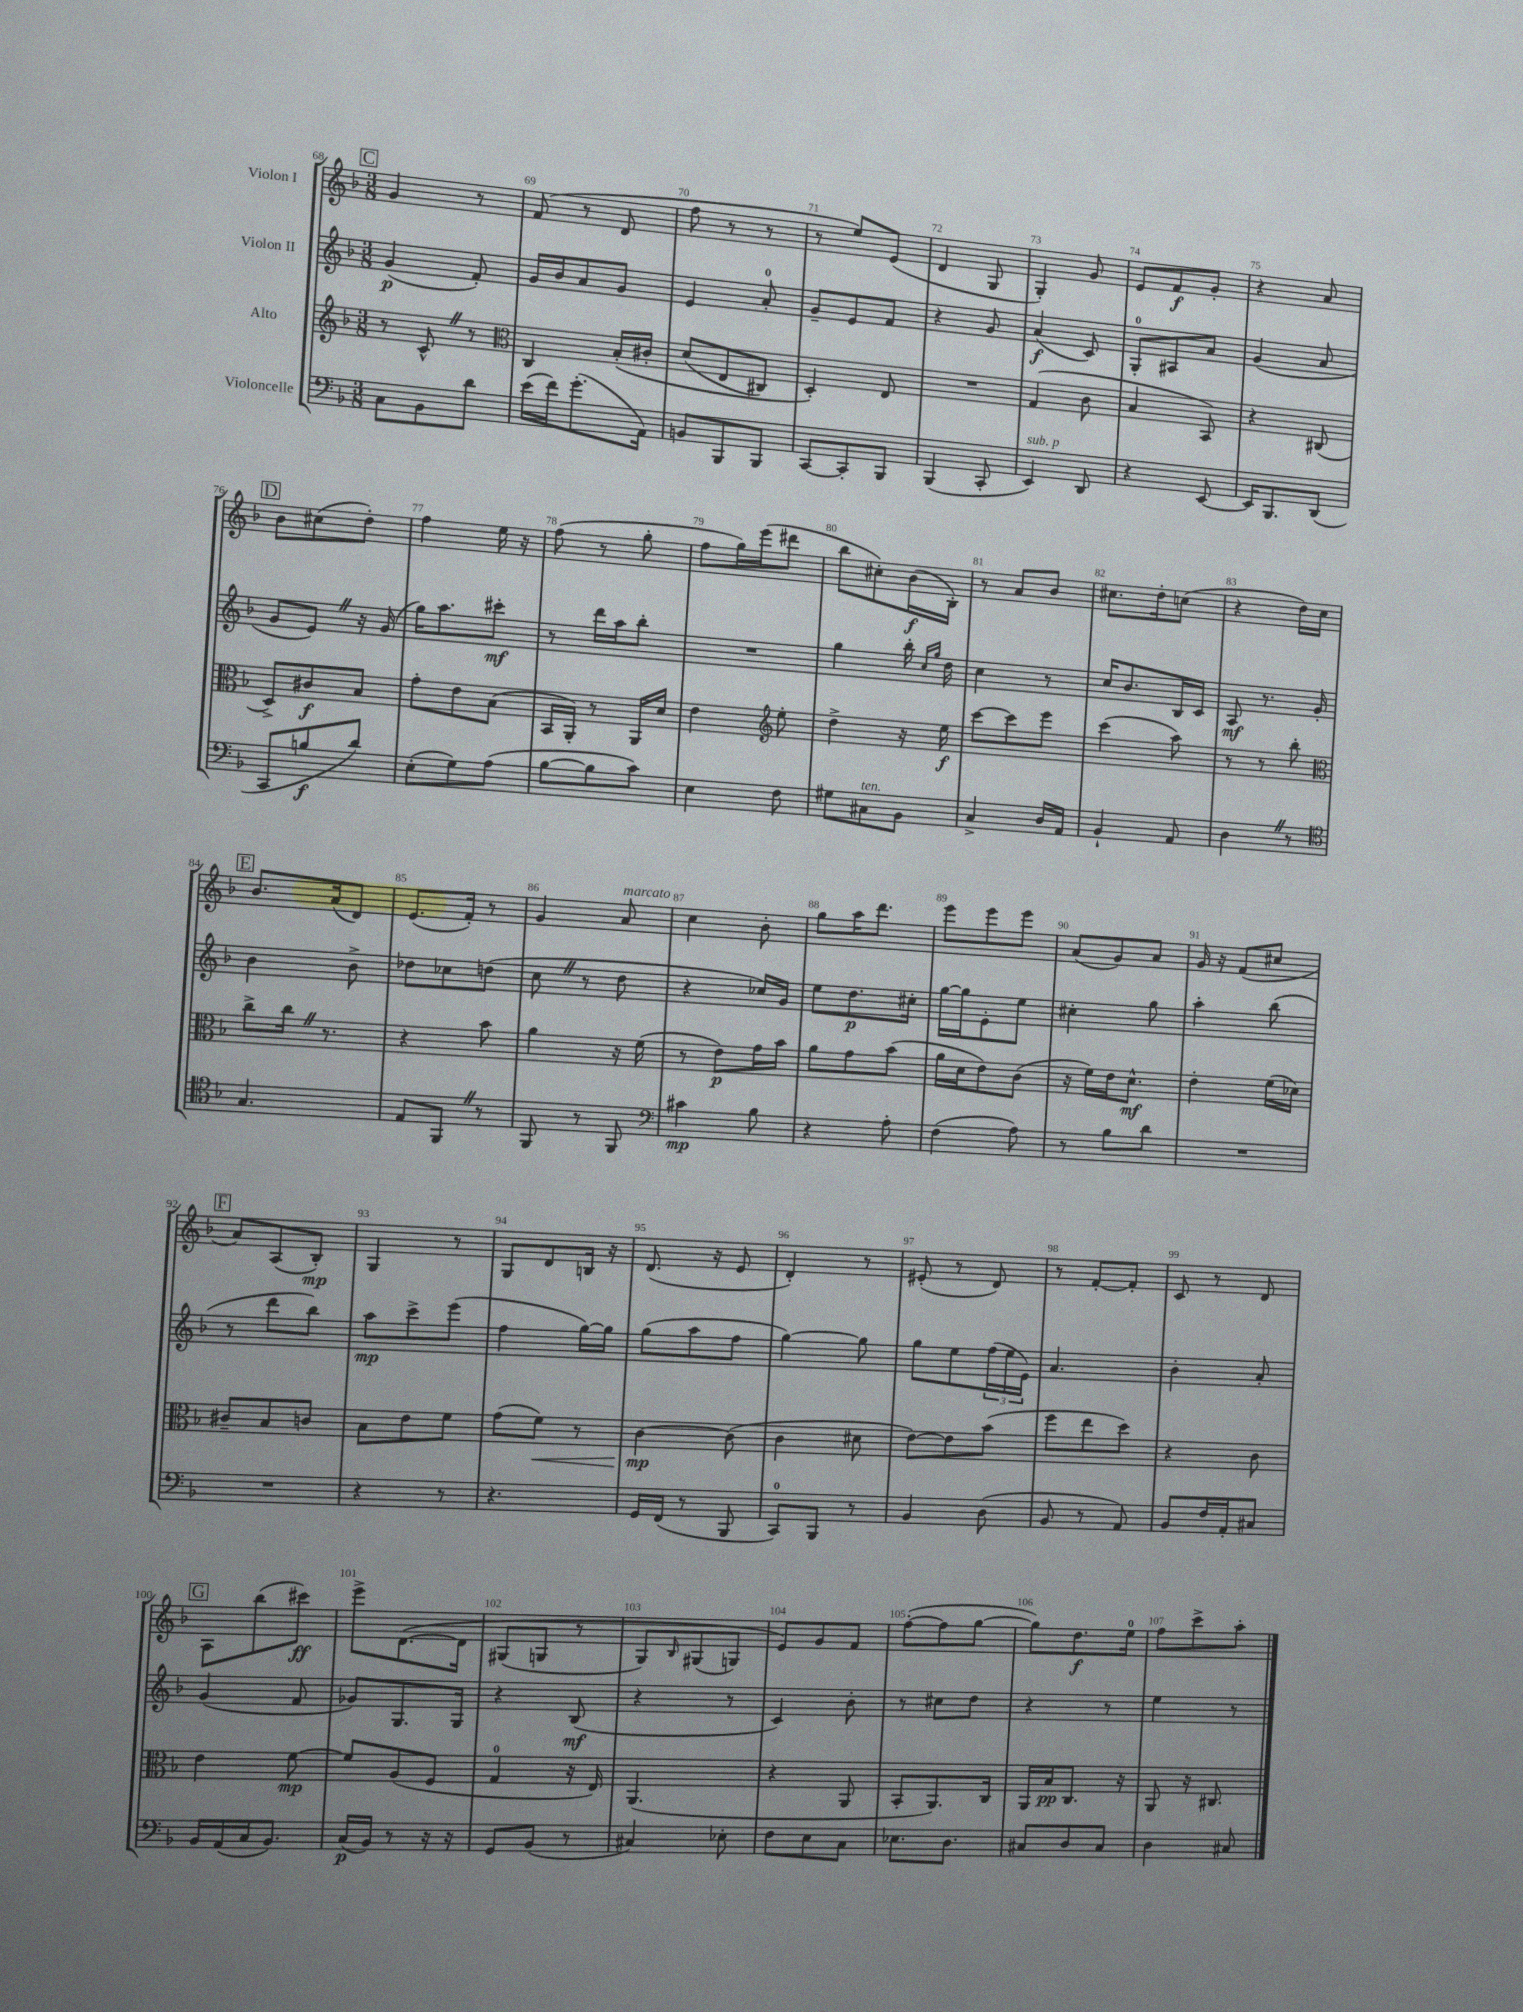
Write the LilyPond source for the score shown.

<<
\new StaffGroup <<
\new Staff = "s0" \with { instrumentName = "Violon I" } {
    \clef treble \key f \major \numericTimeSignature \time 3/8
    \mark \markup { \box "C" } g'4 r8 |
    f'8( r8 d'8 |
    f''8 r8 r8 |
    r8 e''8) e'8( |
    d'4 g8 |
    g4-.) g'8 |
    e'8 f'8\f g'8-. |
    r4 a'8 |
    \mark \markup { \box "D" } bes'8 cis''8( d''8-.) |
    f''4 e''16 r16 |
    f''8( r8 g''8-. |
    f''8 g''16) e'''16( dis'''8 |
    bes''8 cis''8-.) bes'16\f( bes16-.) |
    r8 a'8 bes'8 |
    cis''8. d''16-. c''8( |
    r4 d''16) c''16 |
    \mark \markup { \box "E" } bes'8. a'16( d'8) |
    e'8.( f'16-.) r8 |
    g'4 a'8^\markup { \italic "marcato" } |
    c''4 bes'8-. |
    g''8 a''16 d'''8. |
    e'''8 e'''8 e'''8 |
    a'8( g'8) a'8 |
    g'16 r16 f'8( cis''8 |
    \mark \markup { \box "F" } a'8) a8( bes8-.\mp) |
    g4 r8 |
    g8 d'8 b16 r16 |
    d'8.( r16 e'8 |
    d'4-.) r8 |
    eis'8-.( r8 d'8) |
    r8 f'8~-. f'8-. |
    c'8 r8 d'8 |
    \mark \markup { \box "G" } a8 bes''8( cis'''8\ff) |
    e'''8-> d'8.~\( d'16 |
    gis8( g8 r8 |
    g8) \grace { bes16 } gis8( g8) |
    e'8\) g'8 f'8 |
    f''8~-.( f''8 g''8~ |
    g''8) d''8.\f e''16-0 |
    f''8 c'''8-> a''8-. \bar "|." |
}
\new Staff = "s1" \with { instrumentName = "Violon II" } {
    \clef treble \key f \major \numericTimeSignature \time 3/8
    \mark \markup { \box "C" } g'4\p( f'8-.) |
    g'16 bes'16 a'8 g'8 |
    e'4 a'8-0-. |
    g'8-- e'8 f'8 |
    r4 g'8 |
    a'4\f( c'8) |
    g8-0-. ais8 a'8 |
    g'4( a'8 |
    \mark \markup { \box "D" } g'8 e'8) \once \override BreathingSign.text = \markup { \musicglyph "scripts.caesura.straight" } \breathe r16 g'16( |
    g''16) a''8. cis'''8-.\mf |
    r8 d'''16 a''16 bes''8-. |
    R4. |
    g''4 bes''16-. \grace { c''16 g''16 } d''16 |
    c''4 r8 |
    c''16 bes'8. bes16 c'16 |
    a8\mf r8. g'16-. |
    \mark \markup { \box "E" } bes'4 bes'8-> |
    des''8 ces''8 d''8( |
    c''8 \once \override BreathingSign.text = \markup { \musicglyph "scripts.caesura.straight" } \breathe r8 d''8 |
    r4 ces''16) g'16 |
    e''8 d''8.\p cis''16-. |
    g''16~ g''16 e'8-. e''8 |
    cis''4-. g''8 |
    a''4-. bes''8( |
    \mark \markup { \box "F" } r8 d'''8 bes''8) |
    a''8\mp c'''8-> e'''8( |
    f''4 g''16~) g''16 |
    g''8( a''8 f''8 |
    g''4~) g''8 |
    g''8 e''8 \tuplet 3/2 { f''16( e''16 e'16) } |
    a'4. |
    bes'4-. a'8-. |
    \mark \markup { \box "G" } g'4( f'8 |
    ges'8) g8. g16 |
    r4 bes8\mf( |
    r4 r8 |
    c'4) bes'8-. |
    r8 cis''8 d''8 |
    r4 r8 |
    e''4 r8 \bar "|." |
}
\new Staff = "s2" \with { instrumentName = "Alto" } {
    \clef treble \key f \major \numericTimeSignature \time 3/8
    \mark \markup { \box "C" } r8 c'8-^ \once \override BreathingSign.text = \markup { \musicglyph "scripts.caesura.straight" } \breathe r8 |
    \clef alto c4 bes16-.\( cis'16-. |
    d'8( e8 cis8) |
    d4-.\) e8 |
    R4. |
    g4( c'8 |
    bes4 bes,8) |
    r4 cis8( |
    \mark \markup { \box "D" } d8->) cis'8\f bes8 |
    g'8-. e'8 bes8( |
    bes,16 a,16-.) r8 a,16 d'16 |
    e'4 \clef treble e''8-. |
    d''4-> r16 e''16\f |
    c'''8~ c'''8 e'''8 |
    c'''4( a''8) |
    r8 r8 bes''8-. |
    \mark \markup { \box "E" } \clef alto c''8-> c''16 \once \override BreathingSign.text = \markup { \musicglyph "scripts.caesura.straight" } \breathe r8. |
    r4 bes'8 |
    a'4 r16 f'16( |
    r8 e'8\p) g'16 bes'16 |
    a'8 g'8 bes'8( |
    a'16 d'16 e'8) c'8( |
    r16 f'16) e'16 d'8.-^\mf |
    e'4-. f'16( des'16) |
    \mark \markup { \box "F" } cis'8-- bes8 c'8 |
    bes8 e'8 f'8 |
    g'8( f'8\<) r8 |
    c'4~\mp\! c'8( |
    c'4 dis'8 |
    e'8~) e'8 bes'8( |
    f''8 e''8 d''8) |
    r4 c'8 |
    \mark \markup { \box "G" } e'4 f'8~\mp |
    f'8 a8( f8 |
    g4-0 r16 e16) |
    a,4.( |
    r4 a,8 |
    bes,8-. a,8.) c16 |
    a,16 bes16\pp c8. r16 |
    a,8 r16 cis8. \bar "|." |
}
\new Staff = "s3" \with { instrumentName = "Violoncelle" } {
    \clef bass \key f \major \numericTimeSignature \time 3/8
    \mark \markup { \box "C" } c8 bes,8 d'8 |
    e'16( f'16) g'8.-.( a,16) |
    b,8 bes,,8 bes,,8 |
    c,8~ c,8-. bes,,8 |
    bes,,4( c,8-. |
    e,4^\markup { \italic "sub. p" }) d,8 |
    r4 e,8~ |
    e,16 bes,,8. d,8( |
    \mark \markup { \box "D" } c,8 b8\f d'8) |
    e8-.( g8) a8( |
    bes8~ bes8 c'8) |
    e4 f8 |
    gis8 cis8^\markup { \italic "ten." } bes,8 |
    c4-> d16 a,16 |
    bes,4-! a,8 |
    d4 \once \override BreathingSign.text = \markup { \musicglyph "scripts.caesura.straight" } \breathe r8 |
    \mark \markup { \box "E" } \clef tenor g4. |
    e8 f,8 \once \override BreathingSign.text = \markup { \musicglyph "scripts.caesura.straight" } \breathe r8 |
    f,8 r8 f,8 |
    \clef bass cis'4\mp bes8 |
    r4 a8-. |
    f4( a8) |
    r8 bes8 d'8 |
    R4. |
    \mark \markup { \box "F" } R4. |
    r4 r8 |
    r4. |
    g,16 f,16( r8 bes,,8 |
    c,8-0) bes,,8 r8 |
    bes,4 d8( |
    bes,8 r8 a,8) |
    bes,8 f16 a,16-. cis8 |
    \mark \markup { \box "G" } bes,16 a,16( c16 bes,8.) |
    c16\p( bes,16) r8 r16 r16 |
    g,8 bes,8( r8 |
    cis4) ees8-. |
    f8 e8 c8 |
    ees8. d8. |
    cis8 d8 cis8 |
    d4 cis8 \bar "|." |
}
>>
>>
\layout { \context { \Score currentBarNumber = #68 \override BarNumber.break-visibility = ##(#f #t #t) barNumberVisibility = #all-bar-numbers-visible } }
